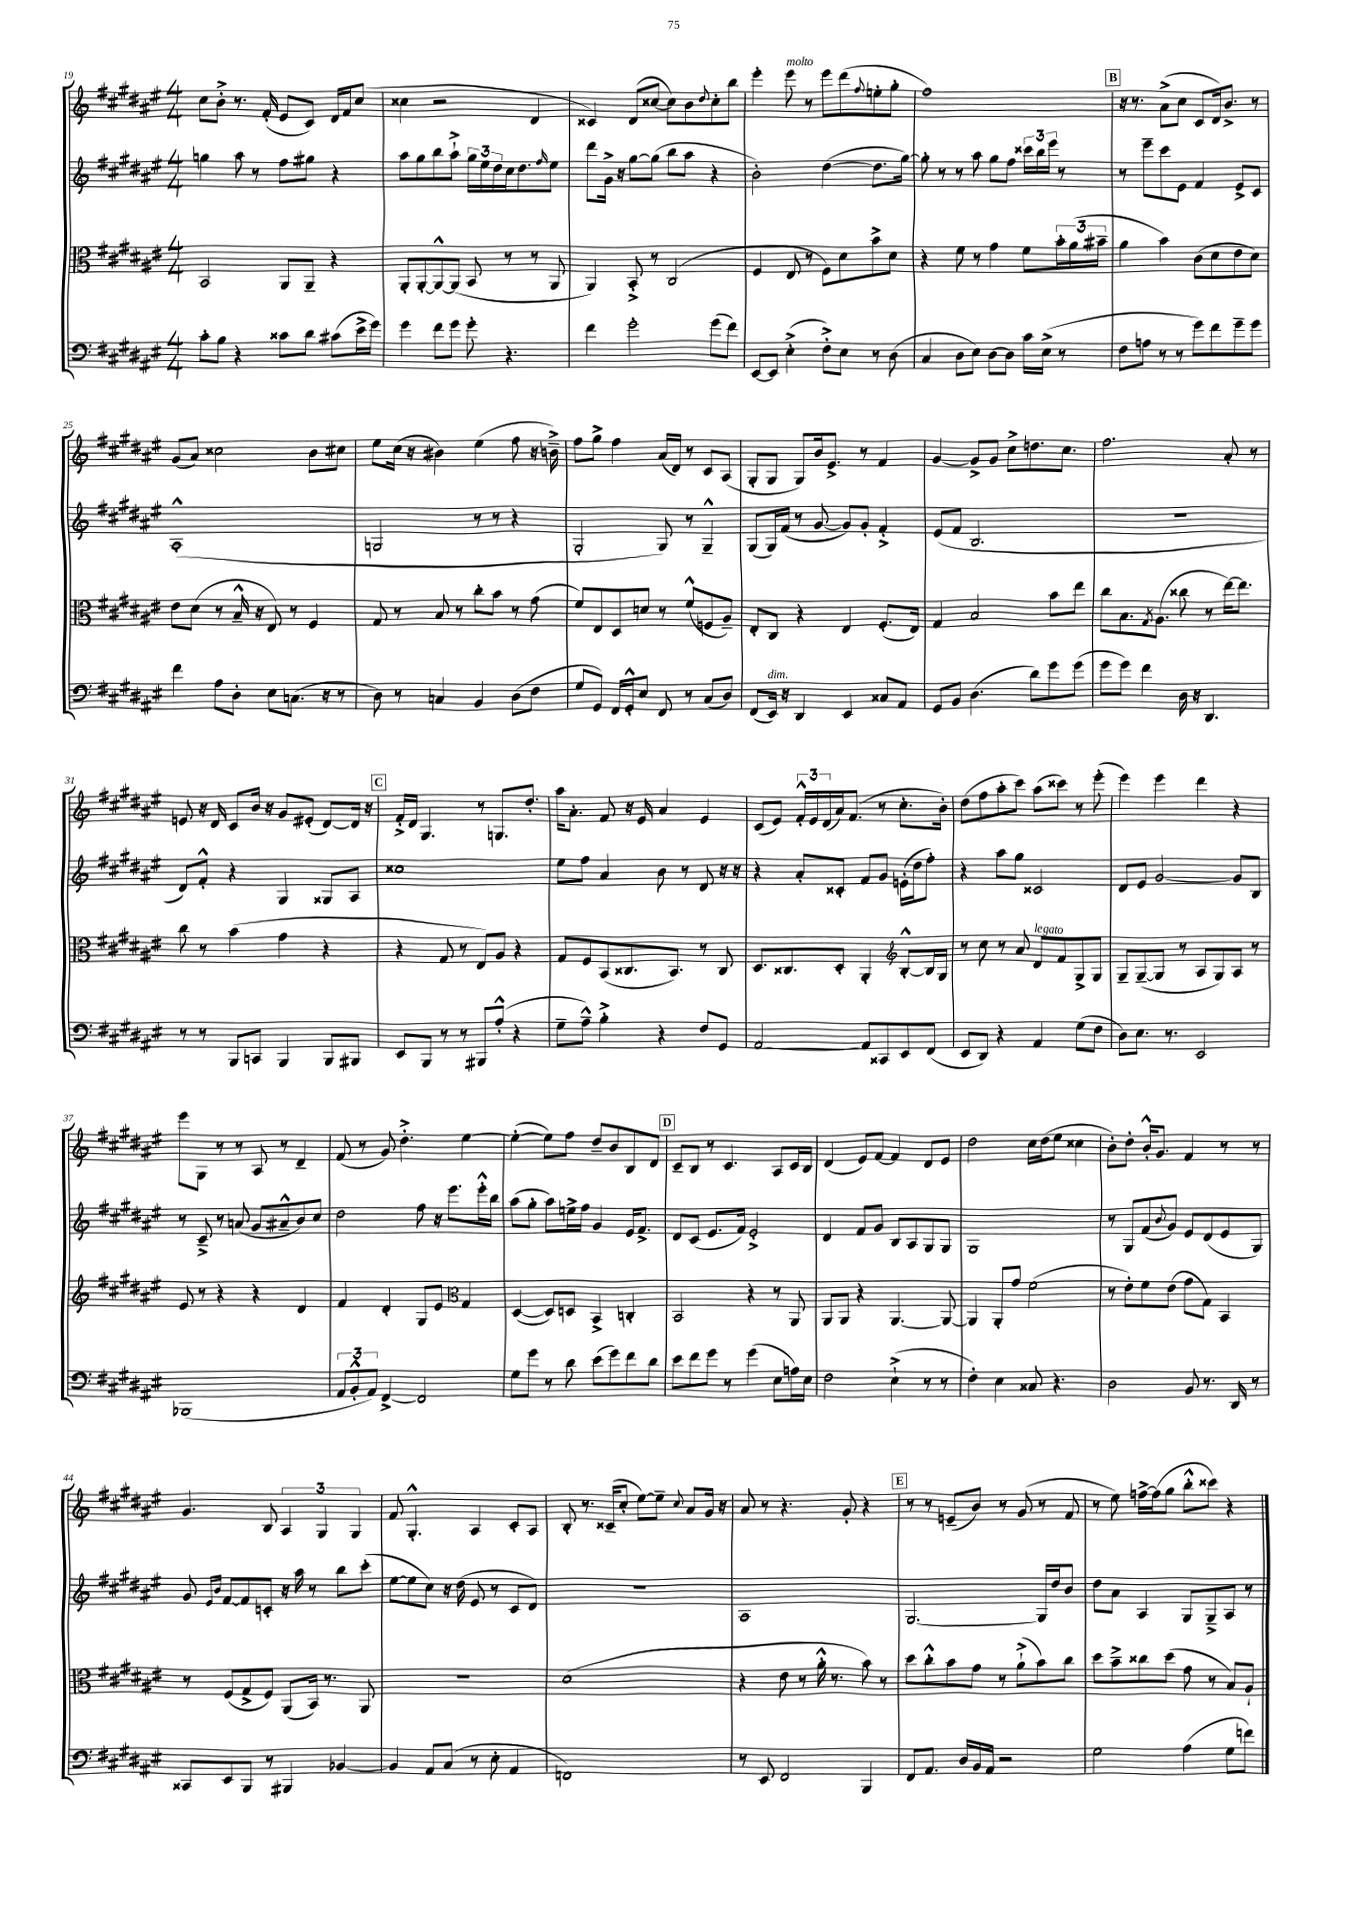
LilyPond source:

<<
\new StaffGroup <<
\new Staff = "s0" {
    \clef treble \key fis \major \numericTimeSignature \time 4/4
    cis''8 b'8-.-> r8. fis'16-.( eis'8 cis'8) dis'16 fis'16 cis''8( |
    cisis''4 r2 dis'4 |
    cisis'4) dis'8( cisis''8~ cisis''8) b'8 \appoggiatura { dis''8 } cisis''8-. b''8 |
    eis'''4-. eis'''8^\markup { \italic "molto" } r8 eis'''8 dis'''8( \appoggiatura { fis''8 } e''8-. gis''8-. |
    fis''1) |
    \mark \markup { \box "B" } r16 r8. ais'8->( cis''8 cis'8 dis'16) b'8.-> r8 |
    gis'8( ais'8) cisis''2 b'8 cis''8 |
    eis''8 cis''16( r16 bis'4) eis''4( fis''8 r16 b'16--->) |
    fis''8 gis''8-> fis''4 ais'16( dis'16) r8 cis'8 ais8( |
    gis8-. gis8 gis8) b'16 eis'8.-> r8 fis'4 |
    gis'4~ gis'8-> gis'8 cis''8-> d''8. cis''8. |
    fis''2. ais'8-. r8 |
    e'8 r16 dis'16 cis'8 b'16 r16 gis'8 eis'8-.( dis'8~) dis'16 r16 |
    \mark \markup { \box "C" } fis'16-.-> dis'16 gis4. r8 g8. dis''8.-. |
    ais''16 ais'8.-. fis'8 r16 eis'16 ais'4 eis'4 |
    cis'8( eis'8) \tuplet 3/2 { fis'16-.-^ eis'16 dis'16( } ais'16) fis'8.( r8 cis''8.-. b'16-.) |
    dis''8( fis''8 ais''8-. cis'''8) ais''8( cisis'''8) r8 eis'''8-.( |
    eis'''4) eis'''4 dis'''4 r4 |
    eis'''8 gis8 r8 r8 ais8 r8 dis'4-- |
    fis'8( r8 gis'8) dis''4.-.-> eis''4~ |
    eis''4~-.( eis''8) fis''8 dis''8-- b'8 b8 dis'8 |
    \mark \markup { \box "D" } cis'8-- b8 r8 cis'4. ais8 cis'16 b16 |
    dis'4( eis'8) fis'8~ fis'4 dis'8 eis'8 |
    dis''2 cis''16 dis''16( eis''8 cisis''4 |
    b'8-.) dis''8-. b'16-.-^ gis'8. fis'4 r8 r8 |
    gis'4. b8 \tuplet 3/2 { ais4 gis4 gis4 } |
    fis'8 gis4.-.-^ ais4 cis'8-. ais8 |
    b8-. r8. cisis'16--( cis''8-. eis''8~) eis''8-- \appoggiatura { cis''8 } ais'8 gis'16 r16 |
    ais'8 r8 r4. gis'8-. r4 |
    \mark \markup { \box "E" } r8 r8 e'8--( b'8) r8 gis'8( r8 fis'8 |
    r8 eis''8) f''16~-> f''16( gis''8 b''8-.-^ cisis'''8) r4 \bar "|." |
}
\new Staff = "s1" {
    \clef treble \key fis \major \numericTimeSignature \time 4/4
    g''4 ais''8 r8 fis''8 gis''8 r4 |
    ais''8 gis''8 b''8 ais''8-!-> \tuplet 3/2 { gis''16 eis''16 dis''16 } cis''16 dis''8. \grace { fis''16 } eis''8 |
    dis'''8 gis'16-> r16 gis''8~ gis''8( b''8 ais''8 r4 |
    b'2-.) dis''4~( dis''8. gis''16~) |
    gis''8-. r8 r8 ais''8 gis''8 fis''8 \tuplet 3/2 { cisis'''16 b''16 eis'''16 } r8 |
    \mark \markup { \box "B" } r8 eis'''8-- cis'''8 eis'8 fis'4 eis'8-> cis'8 |
    ais1-.-^( |
    g2 r8 r8 r4 |
    gis2-. gis8) r8 gis4---^ |
    gis8( gis16) fis'16( r8 gis'8~ gis'8) gis'8-. fis'4-.-> |
    eis'8( fis'8 b2. |
    r1 |
    dis'8) fis'8-.-^ r4 gis4 gisis8 ais8 |
    \mark \markup { \box "C" } cisis''1 |
    eis''8 fis''8 ais'4 b'8 r8 dis'8 r16 r16 |
    r4 ais'8-. cisis'8-. fis'8 gis'8 e'16-.( dis''16 fis''8-.) |
    r4 ais''8 gis''8 cisis'2 |
    dis'8 eis'8 gis'2~ gis'8 b8 |
    r8 cis'8---> r8 a'8( gis'8 ais'8---^ b'8) cis''8 |
    dis''2 fis''8 r16 eis'''8. eis'''16-.-^ b''16 |
    ais''8( gis''8-. ais''8) e''16-> fis''16 gis'4 eis'16 fis'8.-> |
    \mark \markup { \box "D" } dis'8 cis'8( eis'8. fis'16) eis'2-.-> |
    dis'4 fis'8 gis'8 b8 ais8 gis8 gis8 |
    gis1 |
    r8 gis8 fis'8( \appoggiatura { b'8 } gis'8) eis'8 dis'8( eis'8 gis8) |
    gis'8 \grace { eis'16 b'16 } fis'8~ fis'8 c'8-. r16 ais''16 r8 b''8 cis'''8-.( |
    eis''8~ eis''8 cis''8) r16 dis''16( eis'8 r8 cis'8 dis'8) |
    R1 |
    ais1 |
    \mark \markup { \box "E" } gis2.~ gis16 dis''16 b'8 |
    dis''8 ais'8 ais4 gis8 gis8---> ais8 r8 \bar "|." |
}
\new Staff = "s2" {
    \clef alto \key fis \major \numericTimeSignature \time 4/4
    b,2 ais,8 ais,8-- r4 |
    ais,8-. ais,8~-. ais,8~-^ ais,8( b,8 r8 r8 ais,8 |
    ais,4) b,8-.-> r8 cis2( |
    fis4 eis8 r8 fis8) dis'8 b'8-> dis'8 |
    r4 fis'8 r8 gis'4 fis'8 \tuplet 3/2 { b'16-. ais'16( bis'16-- } |
    \mark \markup { \box "B" } ais'4 b'4) cis'8( dis'8 eis'8 dis'8) |
    eis'8 dis'8( r8 b16---^ r16 eis8) r8 fis4 |
    gis8 r8 b8 r8 cis''8-. b'8 r8 gis'8( |
    fis'8) eis8 dis8 d'8 r8 fis'8-^( f8 ais8--) |
    eis8-. cis8 r4 eis4 fis8.-.( eis16) |
    gis4 b2 b'8 eis''8 |
    cis''8 b8. \acciaccatura { gis8 } ais8.( cisis''8 r8 eis''16~) eis''8. |
    cis''8 r8 b'4( gis'4 r4 |
    \mark \markup { \box "C" } r4 gis8 r8 eis8) ais8 r4 |
    gis8 fis8 b,8( cisis8. b,8.) r8 cisis8 |
    dis8. cisis8. dis8-. ais,4-. \clef treble b8~-.-^ b16 gis16 |
    r8 cis''8 r8 ais'8 dis'8^\markup { \italic "legato" } fis'8 gis8-> gis8 |
    gis8-- gis8~--( gis8 r8 ais8 gis8) ais8 r8 |
    eis'8 r8 r4 r4 dis'4 |
    fis'4 dis'4-. gis8 eis'8 \clef alto gis4 |
    dis4~( dis8) d8 b,4-> c4-. |
    \mark \markup { \box "D" } b,2 r4 r8 ais,8 |
    ais,8 ais,8 r4 ais,4.~ ais,8~ |
    ais,4 ais,8-. gis'8 fis'2( |
    r8 eis'8-.) fis'8 eis'8( gis'8 gis8) b,4 |
    r8 fis8( gis8-> fis8) ais,8( b,16) r8. ais,8 |
    R1 |
    dis'1( |
    r4 eis'8 r8 ais'16-.-^ r8. b'8) r8 |
    \mark \markup { \box "E" } dis''8 cis''8-.-^ b'8 gis'8 r8 ais'8-!->( b'8) cis''8 |
    dis''8 b'8---> cisis''8 dis''8( gis'8 r8 b8) ais8-! \bar "|." |
}
\new Staff = "s3" {
    \clef bass \key fis \major \numericTimeSignature \time 4/4
    cis'8-. b8 r4 cisis'8 dis'8 cis'8( eis'16-> gis'16) |
    gis'4 fis'8 gis'8 gis'8-. r4. |
    fis'4 gis'2-. gis'8( fis'8) |
    eis,8~ eis,8 eis4-.->( fis8-.->) eis8 r8 dis8( |
    cis4 dis8 eis8) dis8~ dis8 cis'16 eis16->( r8 |
    \mark \markup { \box "B" } fis8 a8 r8 r8 gis'8) fis'8 gis'8-- gis'8 |
    fis'4 ais8 dis8-. eis8 c8.( r16 r8 |
    dis8) r8 c4 b,4 dis8( fis8 |
    gis8 gis,8) fis,16 gis,16-.-^ eis8 fis,8 r8 cis8( dis8) |
    fis,8( eis,16^\markup { \italic "dim." }) r16 dis,4 eis,4 cisis8 ais,8 |
    gis,8 b,8 dis4.( dis'8) gis'8 gis'8( |
    gis'8 gis'8) fis'4 dis16 r16 dis,4. |
    r8 r8 b,,8 c,8 b,,4 b,,8 bis,,8 |
    \mark \markup { \box "C" } eis,8 b,,8 r8 r8 bis,,8 ais8-.-^( r4 |
    gis8-- ais8---^) b4-.-> r4 fis8 gis,8 |
    ais,2~ ais,8 cisis,8 eis,8 fis,8( |
    eis,8 dis,8) r4 ais,4 gis8( fis8 |
    dis8) eis8. r8. eis,2 |
    bes,,1( |
    \tuplet 3/2 { ais,8 b,8-.-^ ais,8) } fis,4~-> fis,2 |
    gis8 gis'8 r8 dis'8 eis'8( gis'8) fis'8 dis'8 |
    \mark \markup { \box "D" } eis'8 fis'8 gis'8 r8 gis'4( eis8 a16) eis16 |
    fis2 eis4-!->( r8 r8 |
    fis4-.) eis4 cisis8 r4. |
    dis2 b,8 r8. dis,16 r8 |
    cisis,8 eis,8 b,,8 r8 bis,,4 bes,4~ |
    bes,4 ais,8 cis8( r8 eis8-. ais,4 |
    f,1) |
    r8 eis,8 fis,2 b,,4 |
    \mark \markup { \box "E" } fis,8 ais,8. dis16 b,16 ais,16 r2 |
    gis2 ais4( gis8 f'8) \bar "|." |
}
>>
>>
\layout { \context { \Score currentBarNumber = #19 } }
